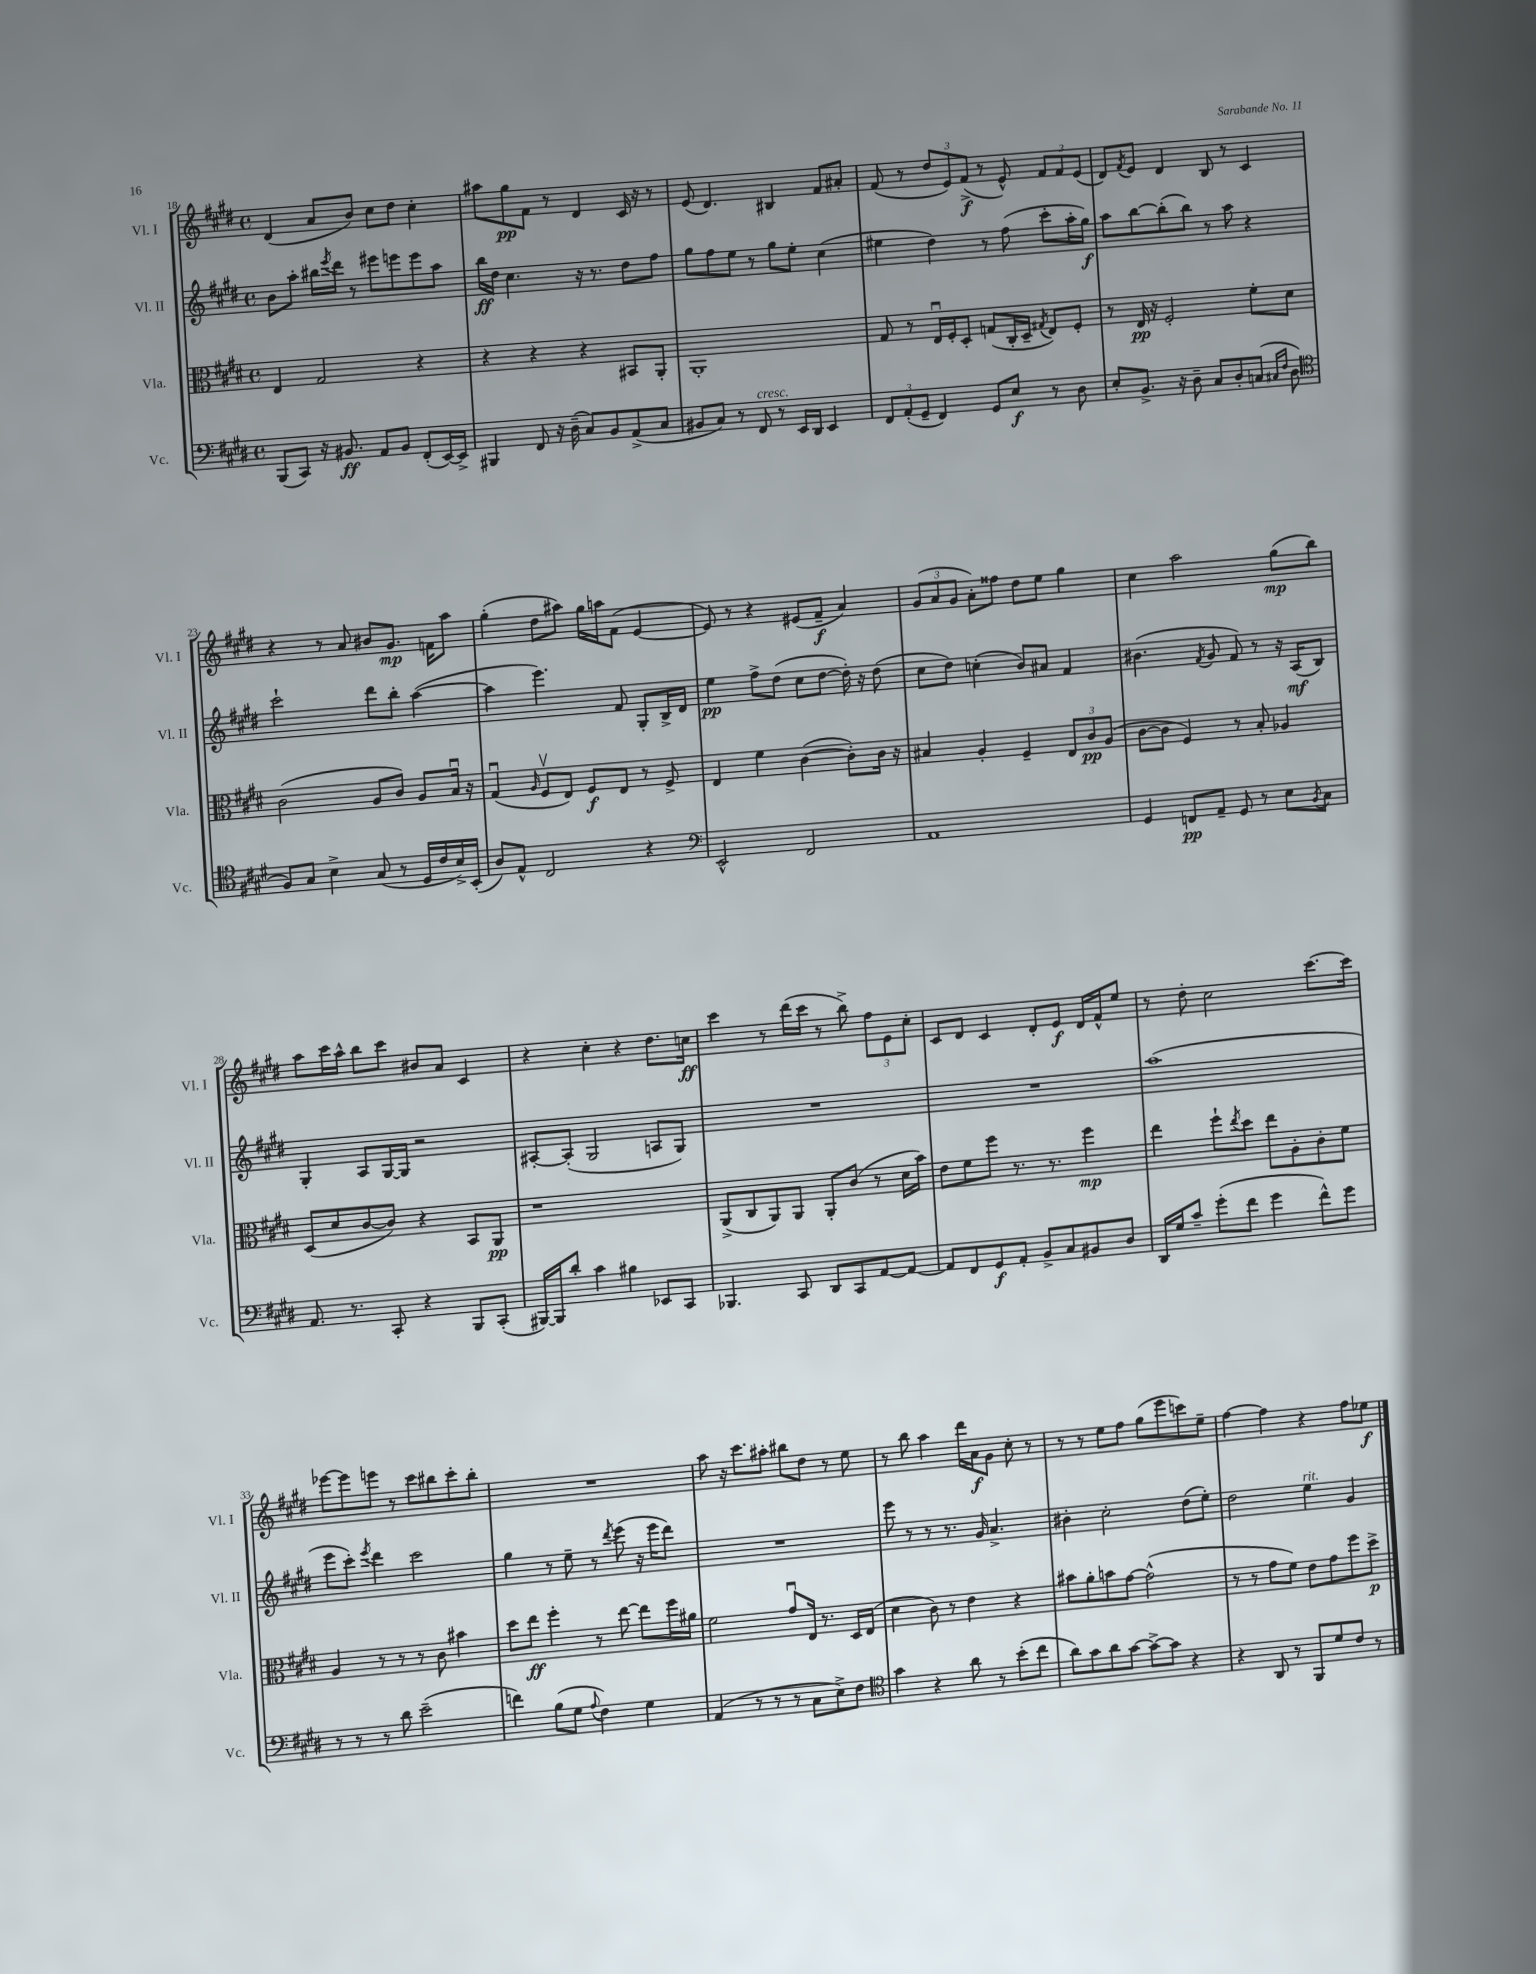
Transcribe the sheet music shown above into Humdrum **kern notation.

**kern	**dynam	**kern	**dynam	**kern	**dynam	**kern	**dynam
*part4	*part4	*part3	*part3	*part2	*part2	*part1	*part1
*staff4	*staff4	*staff3	*staff3	*staff2	*staff2	*staff1	*staff1
*I"Vc.	*	*I"Vla.	*	*I"Vl. II	*	*I"Vl. I	*
*I'Vc.	*	*I'Vla.	*	*I'Vl. II	*	*I'Vl. I	*
*clefF4	*	*clefC3	*	*clefG2	*	*clefG2	*
*k[f#c#g#d#]	*	*k[f#c#g#d#]	*	*k[f#c#g#d#]	*	*k[f#c#g#d#]	*
*M4/4	*	*M4/4	*	*M4/4	*	*M4/4	*
*met(c)	*	*met(c)	*	*met(c)	*	*met(c)	*
=18	=18	=18	=18	=18	=18	=18	=18
(8BBB/L	.	4E/	.	8b\L	.	(4d#/	.
8CC#/J)	.	.	.	8aa'\J	.	.	.
16r	.	2G#/	.	16bb#X\LL	.	8a/L	.
.	.	.	.	8qeee/	.	.	.
8.BB#X/	ff	.	.	16ddd#\JJ	.	.	.
.	.	.	.	8r	.	8b/J)	.
8AA/L	.	.	.	8eee#X\L	.	8cc#\L	.
8BB#/J	.	.	.	8eeen\	.	8dd#\J	.
(8FF#'/L	.	4r	.	8eee\	.	4cc#'\	.
[16EE/L)	.	.	.	8aa\J	.	.	.
16EE^/JJ]	.	.	.	.	.	.	.
=19	=19	=19	=19	=19	=19	=19	=19
4BBB#X/	.	4r	.	16bb\LL	ff	8aa#X\L	.
.	.	.	.	16dd#\JJ	.	.	.
.	.	.	.	4.cc#\	.	8gg#\	pp
8FF#/	.	4r	.	.	.	8f#\J	.
16r	.	.	.	.	.	8r	.
(16D#~\	.	.	.	.	.	.	.
8C#/L)	.	4r	.	16r	.	4d#/	.
.	.	.	.	8.r	.	.	.
8BB/	.	.	.	.	.	.	.
(8AA^/	.	8BB#X/L	.	8dd#\L	.	16c#/	.
.	.	.	.	.	.	16r	.
8C#/J	.	8AA'/J	.	8ff#\J	.	8r	.
=20	=20	=20	=20	=20	=20	=20	=20
8BB#X/L	.	1AA'	.	8gg#\L	.	(8e/	.
8C#/J)	.	.	.	8ff#\	.	4.d#/)	.
8r	.	.	.	8ee\J	.	.	.
!LO:TX:a:i:t=cresc.	!	!	!	!	!	!	!
8FF#/	.	.	.	8r	.	.	.
8r	.	.	.	8gg#\L	.	4B#X/	.
16EE/LL	.	.	.	8ee'\J	.	.	.
16DD#/JJ	.	.	.	.	.	.	.
4EE/	.	.	.	(4cc#\	.	8f#/L	.
.	.	.	.	.	.	8a#X'/J	.
=21	=21	=21	=21	=21	=21	=21	=21
12FF#/L	.	8G#/	.	4ee#X\	.	(8f#/	.
(12AA'/	.	.	.	.	.	.	.
.	.	8r	.	.	.	8r	.
12GG#~/J	.	.	.	.	.	.	.
4FF#/)	.	16Eu/LL	.	4dd#\)	.	12dd#/L	.
.	.	16F#'/J	.	.	.	.	.
.	.	.	.	.	.	12e/)	.
.	.	8D#'/J	.	.	.	.	.
.	.	.	.	.	.	(12f#^/J	f
8GG#/L	.	(8Gn/L	.	8r	.	8r	.
8E/J	f	16C#'/L	.	(8ff#\	.	8e^^/)	.
.	.	16D#~/JJ	.	.	.	.	.
.	.	8qG#X/	.	.	.	.	.
8r	.	8E/L)	.	8ccc#'\L	.	12f#/L	.
.	.	.	.	.	.	12f#/	.
8D#\	.	8F#'/J	.	16aa'\L	.	.	.
.	.	.	.	.	.	(12e/J	.
.	.	.	.	16gg#\JJ)	f	.	.
=22	=22	=22	=22	=22	=22	=22	=22
8E'/L	.	8r	.	8aa\L	.	8d#/L)	.
.	.	.	.	.	.	8qf#/	.
8.BB^/J	.	16E/	pp	[8bb\	.	8e/J	.
.	.	16r	.	.	.	.	.
.	.	2F#'/	.	(8bb'\]	.	4d#/	.
16r	.	.	.	.	.	.	.
8D#~\	.	.	.	8bb\J)	.	.	.
8C#/L	.	.	.	8r	.	8B/	.
8D#'/	.	.	.	8aa\	.	8r	.
(8Cn/J	.	8f#'\L	.	4r	.	4c#/	.
16qqC#X/LL	.	.	.	.	.	.	.
16qqF#/JJ	.	.	.	.	.	.	.
8D#\	.	8d#\J	.	.	.	.	.
!!LO:LB:g=z
=23	=23	=23	=23	=23	=23	=23	=23
*clefC4	*	*	*	*	*	*	*
8F#/L)	.	(2c#\	.	2ccc#`\	.	4r	.
8G#/J	.	.	.	.	.	.	.
4B^\	.	.	.	.	.	8r	.
.	.	.	.	.	.	8a/	.
(8G#/	.	8A/L	.	8ddd#\L	.	8b#X/L	.
8r	.	8c#/J)	.	8bb'\J	.	8.g#/J	mp
16D#/LL	.	8A/L	.	([4aa\	.	.	.
16c#/	.	.	.	.	.	16fn\KL	.
16B^/)	.	16Bu/Jk	.	.	.	8aa\J	.
(16BB'/JJ	.	16r	.	.	.	.	.
=24	=24	=24	=24	=24	=24	=24	=24
8A/L)	.	(4G#u/	.	4aa\]	.	(4gg#'\	.
8E^^/J	.	.	.	.	.	.	.
.	.	16qqA/	.	.	.	.	.
2C#/	.	8F#v/L	.	4.eee\)	.	8dd#\L	.
.	.	8E/J)	.	.	.	8aa#X\J)	.
.	.	8F#/L	f	.	.	16gg#\LL	.
.	.	.	.	.	.	16aan\J	.
.	.	8E/J	.	8f#/	.	(8f#\J	.
4r	.	8r	.	8G#'/L	.	[4e/	.
.	.	8F#^/	.	16B^/L	.	.	.
.	.	.	.	16d#/JJ	.	.	.
=25	=25	=25	=25	=25	=25	=25	=25
*clefF4	*	*	*	*	*	*	*
2EE^^/	.	4E/	.	4ee\	pp	8e/])	.
.	.	.	.	.	.	8r	.
.	.	4f#\	.	8ff#^\L	.	4r	.
.	.	.	.	(8dd#\J	.	.	.
2FF#/	.	([4c#\	.	8cc#\L	.	(8e#X/L	.
.	.	.	.	[8dd#\J	.	8f#~/J	f
.	.	8c#'\L])	.	16dd#'\])	.	4a/)	.
.	.	.	.	16r	.	.	.
.	.	16c#\Jk	.	(8dd#\	.	.	.
.	.	16r	.	.	.	.	.
=26	=26	=26	=26	=26	=26	=26	=26
1AA	.	4B#X/	.	8cc#\L	.	(12g#/L	.
.	.	.	.	.	.	12a/	.
.	.	.	.	8dd#\J)	.	.	.
.	.	.	.	.	.	12g#/J	.
.	.	4A'/	.	(4ccn'\	.	8a'\L)	.
.	.	.	.	.	.	8ff##X\J	.
.	.	4F#~/	.	8b/L)	.	8dd#\L	.
.	.	.	.	8a#X/J	.	8ee\J	.
.	.	12E/L	.	4f#/	.	4gg#\	.
.	.	12c#/	pp	.	.	.	.
.	.	(12A/J	.	.	.	.	.
=27	=27	=27	=27	=27	=27	=27	=27
4GG#/	.	[8c#\L	.	(4.b#X\	.	4cc#\	.
.	.	8c#\J]	.	.	.	.	.
8FFn/L	pp	4F#/)	.	.	.	2aa\	.
.	.	.	.	8qf#/	.	.	.
8AA~/J	.	.	.	8g#/	.	.	.
8GG#/	.	8r	.	8f#/)	.	.	.
8r	.	8B'/	.	8r	.	.	.
8E\L	.	4A-X/	.	16r	.	(8gg#\L	mp
.	.	.	.	(16A/KL	mf	.	.
8qBB/	.	.	.	.	.	.	.
8C#\J	.	.	.	8B/J)	.	8bb\J)	.
!!LO:LB:g=z
=28	=28	=28	=28	=28	=28	=28	=28
8.AA/	.	(8D#/L	.	4G#'/	.	8aa\L	.
.	.	8d#/	.	.	.	16ccc#\L	.
8.r	.	.	.	.	.	16aa^^\JJ	.
.	.	[8c#/	.	8A/L	.	8bb\L	.
8CC#'/	.	8c#/J])	.	[16G#/L	.	8ccc#\J	.
.	.	.	.	16G#/JJ]	.	.	.
4r	.	4r	.	2r	.	8b#X/L	.
.	.	.	.	.	.	8a/J	.
8BBB/L	.	8BB/L	.	.	.	4c#/	.
(8CC#'/J	.	8AA/J	pp	.	.	.	.
=29	=29	=29	=29	=29	=29	=29	=29
[16BBB#X/LL)	.	1r	.	[8A#X'/L	.	4r	.
16BBB#/J]	.	.	.	.	.	.	.
8d#'/J	.	.	.	(8A#'/J]	.	.	.
4c#\	.	.	.	2G#/	.	4cc#'\	.
4B#X\	.	.	.	.	.	4r	.
8EE-X/L	.	.	.	8An/L	.	8.dd#\L	.
8CC#/J	.	.	.	8G#/J)	.	.	.
.	.	.	.	.	.	16ccn\Jk	ff
=30	=30	=30	=30	=30	=30	=30	=30
4.BBB-X/	.	(8AA^/L	.	1r	.	4ccc#\	.
.	.	8C#/	.	.	.	.	.
.	.	8AA/)	.	.	.	8r	.
8CC#/	.	8AA/J	.	.	.	(16ddd#\LL	.
.	.	.	.	.	.	16ccc#\JJ	.
8DD#/L	.	8AA'/L	.	.	.	8r	.
8CC#/	.	(8c#/J	.	.	.	8bb^\)	.
[8AA/	.	8r	.	.	.	12ff#\L	.
.	.	.	.	.	.	12e\	.
8AA/J_	.	16d#\LL	.	.	.	.	.
.	.	.	.	.	.	12cc#'\J	.
.	.	16b\JJ)	.	.	.	.	.
=31	=31	=31	=31	=31	=31	=31	=31
8AA/L]	.	8e\L	.	1r	.	8c#/L	.
8FF#/	.	8f#\	.	.	.	8d#/J	.
8GG#/	f	8ff#\J	.	.	.	4c#/	.
8AA'/J	.	8.r	.	.	.	.	.
8BB^/L	.	.	.	.	.	8d#'/L	.
.	.	8.r	.	.	.	.	.
8C#/	.	.	.	.	.	8e/J	f
8BB#X/	.	4ff#\	mp	.	.	16d#/LL	.
.	.	.	.	.	.	16f#^^/J	.
8D#/J	.	.	.	.	.	8ee/J	.
=32	=32	=32	=32	=32	=32	=32	=32
16DD#/LL	.	4ee\	.	(1aa	.	8r	.
16G#/J	.	.	.	.	.	.	.
8c#~/J	.	.	.	.	.	8dd#'\	.
(8g#'\L	.	8ff#`\L	.	.	.	2cc#\	.
.	.	8qee/	.	.	.	.	.
8f#\J	.	8dd#\J	.	.	.	.	.
4g#\	.	8ee\L	.	.	.	.	.
.	.	8A'\	.	.	.	.	.
8f#^^\L)	.	8c#'\	.	.	.	[8.ccc#\L	.
8g#\J	.	8f#\J	.	.	.	.	.
.	.	.	.	.	.	16ccc#\Jk]	.
!!LO:LB:g=z
=33	=33	=33	=33	=33	=33	=33	=33
8r	.	4A/	.	8eee\L	.	[8eee-X\L	.
8r	.	.	.	8ccc#'\J)	.	8eee-\]	.
.	.	.	.	8qeee/	.	.	.
8r	.	8r	.	4ddd#\	.	8eeen\J	.
8d#\	.	8r	.	.	.	8r	.
(2e~\	.	8r	.	2ccc#\	.	8ccc#\L	.
.	.	8c#\	.	.	.	8bb#X\	.
.	.	4b#X\	.	.	.	8ccc#'\	.
.	.	.	.	.	.	8bb#'\J	.
=34	=34	=34	=34	=34	=34	=34	=34
4fn\)	.	8dd#\L	.	4gg#\	.	1r	.
.	.	8ee\J	ff	.	.	.	.
(8B\L	.	4ff#'\	.	8r	.	.	.
8G#\J	.	.	.	8ee~\	.	.	.
8qqA/	.	.	.	.	.	.	.
4F#\)	.	8r	.	8r	.	.	.
.	.	.	.	8qddd#/	.	.	.
.	.	[8ee\	.	(8eee\	.	.	.
4G#\	.	8ee\L]	.	16r	.	.	.
.	.	.	.	16eee\KL	.	.	.
.	.	16ff#\L	.	8ddd#\J)	.	.	.
.	.	16a#X\JJ	.	.	.	.	.
=35	=35	=35	=35	=35	=35	=35	=35
(4AA/	.	2f#\	.	1r	.	8aa\	.
.	.	.	.	.	.	16r	.
.	.	.	.	.	.	8.ccc#\L	.
8r	.	.	.	.	.	.	.
8r	.	.	.	.	.	8aa#X'\J	.
8r	.	8g#u/L	.	.	.	8bb#X\L	.
8C#\L	.	16E/Jk	.	.	.	8dd#\J	.
.	.	8.r	.	.	.	.	.
8E^\)	.	.	.	.	.	8r	.
8F#\J	.	16D#/LL	.	.	.	8ee\	.
.	.	(16E/JJ	.	.	.	.	.
=36	=36	=36	=36	=36	=36	=36	=36
*clefC4	*	*	*	*	*	*	*
4g#\	.	4d#\	.	8eee\	.	8r	.
.	.	.	.	8r	.	8bb\	.
4r	.	8c#\)	.	8r	.	4aa\	.
.	.	8r	.	8.r	.	.	.
8a\	.	4e\	.	.	.	16ddd#\LL	.
.	.	.	.	16g#/	.	16a\J	f
8r	.	.	.	4.a^/	.	8g#\J	.
(8b'\L	.	4r	.	.	.	8cc#'\	.
8cc#\J	.	.	.	.	.	8r	.
=37	=37	=37	=37	=37	=37	=37	=37
8a\L)	.	8b#X\L	.	4b#X'\	.	8r	.
8g#\	.	8a'\	.	.	.	8r	.
8a\	.	8bn\	.	2cc#'\	.	8ee\L	.
[8g#\J	.	[8g#\J	.	.	.	8ff#\J	.
8g#^\L_	.	(2g#^^\]	.	.	.	(8gg#\L	.
8g#\J]	.	.	.	.	.	8eee\	.
4r	.	.	.	(8dd#\L	.	8cccn\)	.
.	.	.	.	8ee'\J)	.	8ee~\J	.
=38	=38	=38	=38	=38	=38	=38	=38
4r	.	8r	.	2dd#\	.	[4ff#\	.
.	.	8r	.	.	.	.	.
8AA/	.	8g#\L	.	.	.	4ff#\]	.
8r	.	8f#\J)	.	.	.	.	.
!	!	!	!	!LO:TX:a:i:t=rit.	!	!	!
8FF#/L	.	8e\L	.	4ee\	.	4r	.
8d#/	.	8g#\	.	.	.	.	.
8c#/J	.	8ff#\	.	4g#/	.	8ff#\L	.
8r	.	8dd#^\J	p	.	.	8ee-X\J	f
==	==	==	==	==	==	==	==
*-	*-	*-	*-	*-	*-	*-	*-
